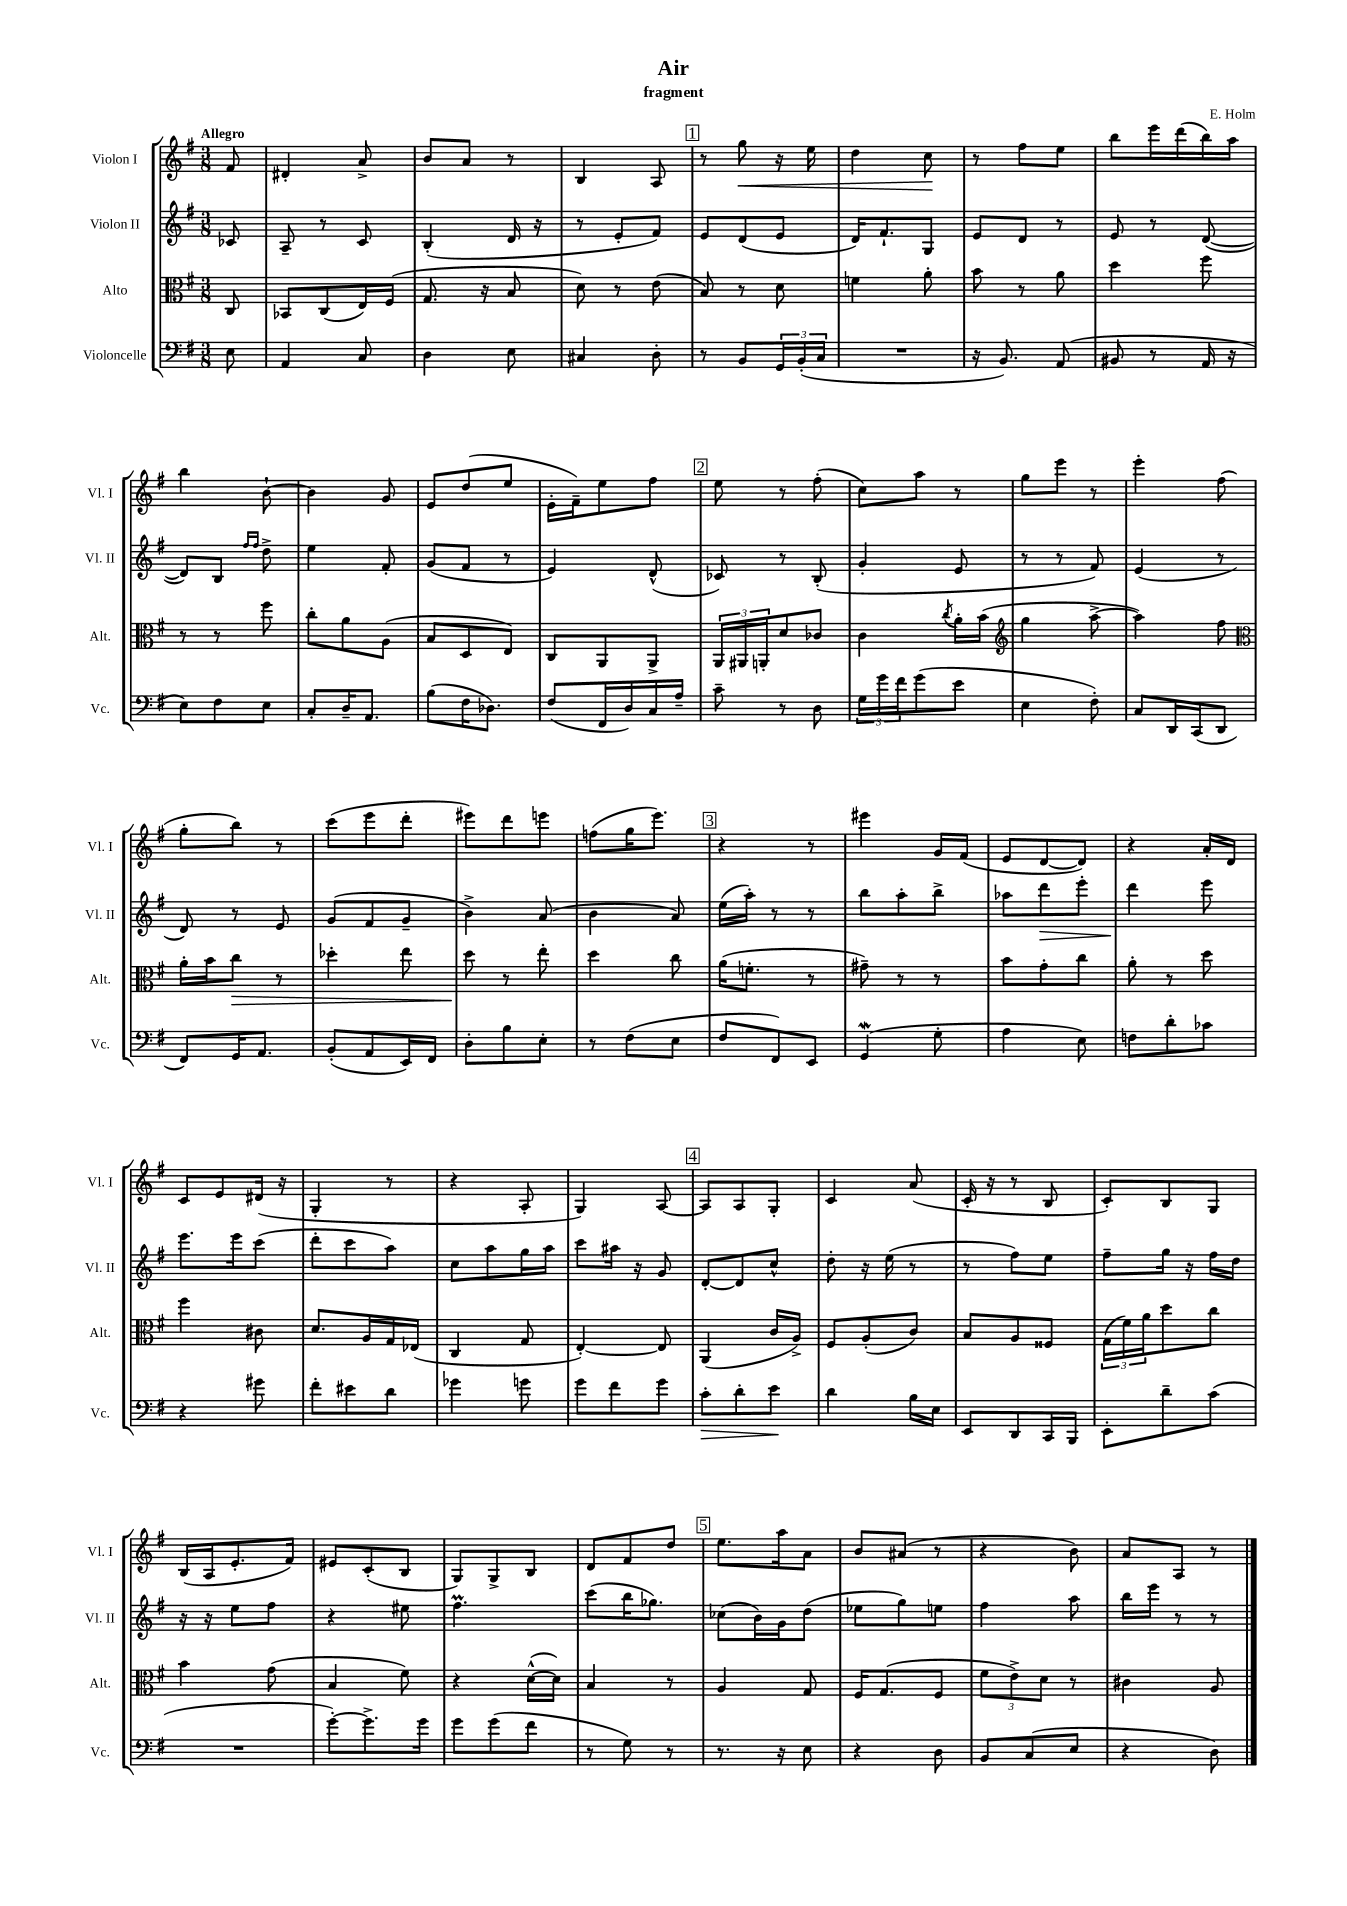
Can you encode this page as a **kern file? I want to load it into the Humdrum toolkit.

**kern	**dynam	**kern	**dynam	**kern	**dynam	**kern	**dynam
*part4	*part4	*part3	*part3	*part2	*part2	*part1	*part1
*staff4	*staff4	*staff3	*staff3	*staff2	*staff2	*staff1	*staff1
*I"Violoncelle	*	*I"Alto	*	*I"Violon II	*	*I"Violon I	*
*I'Vc.	*	*I'Alt.	*	*I'Vl. II	*	*I'Vl. I	*
*clefF4	*	*clefC3	*	*clefG2	*	*clefG2	*
*k[f#]	*	*k[f#]	*	*k[f#]	*	*k[f#]	*
*M3/8	*	*M3/8	*	*M3/8	*	*M3/8	*
=	=	=	=	=	=	=	=
!	!	!	!	!	!	!LO:TX:a:B:t=Allegro	!
8E\	.	8C/	.	8c-X/	.	8f#/	.
=1	=1	=1	=1	=1	=1	=1	=1
4AA/	.	8BB-X/L	.	8A~/	.	4d#X'/	.
.	.	(8C/	.	8r	.	.	.
8C/	.	16E/L)	.	8c/	.	8a^/	.
.	.	(16F#/JJ	.	.	.	.	.
=2	=2	=2	=2	=2	=2	=2	=2
4D\	.	8.G/	.	(4B'/	.	8b/L	.
.	.	.	.	.	.	8a/J	.
.	.	16r	.	.	.	.	.
8E\	.	8B/	.	16d/	.	8r	.
.	.	.	.	16r	.	.	.
=3	=3	=3	=3	=3	=3	=3	=3
4C#X/	.	8d\)	.	8r	.	4B/	.
.	.	8r	.	8e'/L	.	.	.
8D'\	.	(8e\	.	8f#/J)	.	8A/	.
!!LO:REH:place=s1:t=1
=4	=4	=4	=4	=4	=4	=4	=4
8r	.	8B/)	.	8e/L	.	8r	.
!	!	!	!	!	!	!	!LO:HP:b
8BB/L	.	8r	.	(8d/	.	8gg\	<
24GG/L	.	8d\	.	8e/J	.	16r	.
(24BB'/	.	.	.	.	.	.	.
.	.	.	.	.	.	16ee\	.
24C/JJ	.	.	.	.	.	.	.
=5	=5	=5	=5	=5	=5	=5	=5
4.r	.	4fn\	.	16d/KL)	.	4dd\	.
.	.	.	.	8.f#`/	.	.	.
.	.	8a'\	.	8G/J	.	8cc\	.
.	.	.	.	.	.	.	[
=6	=6	=6	=6	=6	=6	=6	=6
16r	.	8b\	.	8e/L	.	8r	.
8.BB/)	.	.	.	.	.	.	.
.	.	8r	.	8d/J	.	8ff#\L	.
(8AA/	.	8a\	.	8r	.	8ee\J	.
=7	=7	=7	=7	=7	=7	=7	=7
8BB#X/	.	4dd\	.	8e/	.	8bb\L	.
8r	.	.	.	8r	.	16eee\L	.
.	.	.	.	.	.	(16ddd\	.
16AA/	.	8ff#\	.	([8d/	.	16bb\)	.
16r	.	.	.	.	.	16aa\JJ	.
!!LO:LB:g=z
=8	=8	=8	=8	=8	=8	=8	=8
8E\L)	.	8r	.	8d/L])	.	4bb\	.
8F#\	.	8r	.	8B/J	.	.	.
.	.	.	.	16qqff#/LL	.	.	.
.	.	.	.	16qqff#/JJ	.	.	.
8E\J	.	8ff#\	.	8dd^\	.	[8b`\	.
=9	=9	=9	=9	=9	=9	=9	=9
8C'/L	.	8cc'\L	.	4ee\	.	4b\]	.
16D~/K	.	8a\	.	.	.	.	.
8.AA/J	.	.	.	.	.	.	.
.	.	(8A\J	.	8f#'/	.	8g/	.
=10	=10	=10	=10	=10	=10	=10	=10
(8B\L	.	8B/L	.	(8g/L	.	8e/L	.
16F#\K	.	8D/	.	8f#/J	.	(8dd/	.
8.D-X\J)	.	.	.	.	.	.	.
.	.	8E/J)	.	8r	.	8ee/J	.
=11	=11	=11	=11	=11	=11	=11	=11
(8F#/L	.	8C/L	.	4e/)	.	16e'\LL	.
.	.	.	.	.	.	16f#~\J)	.
16FF#/L	.	8AA/	.	.	.	8ee\	.
16D/)	.	.	.	.	.	.	.
16C/	.	8AA^/J	.	(8d^^/	.	8ff#\J	.
16A~/JJ	.	.	.	.	.	.	.
!!LO:REH:place=s1:t=2
=12	=12	=12	=12	=12	=12	=12	=12
8c~\	.	24AA/LL	.	8c-X/)	.	8ee\	.
.	.	24AA#X/	.	.	.	.	.
.	.	24AAn'/J	.	.	.	.	.
8r	.	8d/	.	8r	.	8r	.
8D\	.	8c-X/J	.	(8B'/	.	(8ff#'\	.
=13	=13	=13	=13	=13	=13	=13	=13
24G\LL	.	4c\	.	4g'/	.	8cc\L)	.
24g\	.	.	.	.	.	.	.
24f#\J	.	.	.	.	.	.	.
(8g\	.	.	.	.	.	8aa\J	.
.	.	8qcc/	.	.	.	.	.
8e\J	.	16a'\LL	.	8e/	.	8r	.
.	.	(16b\JJ	.	.	.	.	.
=14	=14	=14	=14	=14	=14	=14	=14
*	*	*clefG2	*	*	*	*	*
4E\	.	4gg\	.	8r	.	8gg\L	.
.	.	.	.	8r	.	8eee\J	.
8F#'\)	.	[8aa^\	.	8f#/)	.	8r	.
=15	=15	=15	=15	=15	=15	=15	=15
8C/L	.	4aa\])	.	(4e/	.	4eee'\	.
16DD/L	.	.	.	.	.	.	.
(16CC/J	.	.	.	.	.	.	.
8DD/J	.	8ff#\	.	8r	.	(8ff#\	.
!!LO:LB:g=z
=16	=16	=16	=16	=16	=16	=16	=16
*	*	*clefC3	*	*	*	*	*
8FF#/L)	.	16a'\LL	.	8d/)	.	8gg'\L	.
.	.	16b\J	.	.	.	.	.
!	!	!	!LO:HP:b	!	!	!	!
16GG/K	.	8cc\J	>	8r	.	8bb\J)	.
8.AA/J	.	.	.	.	.	.	.
.	.	8r	.	8e/	.	8r	.
=17	=17	=17	=17	=17	=17	=17	=17
(8BB'/L	.	4dd-X'\	.	(8g/L	.	(8ccc\L	.
8AA/	.	.	.	8f#/	.	8eee\	.
16EE/L)	.	8ee\	.	8g~/J	.	8ddd'\J	.
16FF#/JJ	.	.	.	.	.	.	.
=18	=18	=18	=18	=18	=18	=18	=18
8D'\L	.	8dd\	.	4b^\)	.	8eee#X\L)	.
8B\	.	8r	]	.	.	8ddd\	.
8E'\J	.	8ee'\	.	(8a/	.	8eeen\J	.
=19	=19	=19	=19	=19	=19	=19	=19
8r	.	4dd\	.	4b\	.	(8ffn\L	.
(8F#\L	.	.	.	.	.	16gg\K	.
.	.	.	.	.	.	8.eee\J)	.
8E\J	.	8cc\	.	8a/)	.	.	.
!!LO:REH:place=s1:t=3
=20	=20	=20	=20	=20	=20	=20	=20
8F#/L	.	(16a\KL	.	(16ee\LL	.	4r	.
.	.	8.fn'\J	.	16aa'\JJ)	.	.	.
8FF#/)	.	.	.	8r	.	.	.
8EE/J	.	8r	.	8r	.	8r	.
=21	=21	=21	=21	=21	=21	=21	=21
(4GGw/	.	8g#X~\)	.	8bb\L	.	4eee#X\	.
.	.	8r	.	8aa'\	.	.	.
8G'\	.	8r	.	8bb^\J	.	16g/LL	.
.	.	.	.	.	.	(16f#/JJ	.
=22	=22	=22	=22	=22	=22	=22	=22
4A\	.	8b\L	.	8aa-X\L	.	8e/L	.
!	!	!	!	!	!LO:HP:b	!	!
.	.	8g'\	.	8ddd\	>	[8d/	.
8E\)	.	8cc\J	.	8eee'\J	.	8d/J])	.
=23	=23	=23	=23	=23	=23	=23	=23
8Fn\L	.	8a'\	.	4ddd\	.	4r	.
8d'\	.	8r	.	.	.	.	.
8c-X\J	.	8dd\	.	8eee\	]	16a'/LL	.
.	.	.	.	.	.	16d/JJ	.
!!LO:LB:g=z
=24	=24	=24	=24	=24	=24	=24	=24
4r	.	4ff#\	.	8.eee\L	.	8c/L	.
.	.	.	.	.	.	8e/	.
.	.	.	.	16eee\k	.	.	.
8g#X\	.	8c#X\	.	(8ccc\J	.	(16d#X/Jk	.
.	.	.	.	.	.	16r	.
=25	=25	=25	=25	=25	=25	=25	=25
8f#'\L	.	8.d/L	.	8ddd'\L	.	4G'/	.
8e#X\	.	.	.	8ccc\	.	.	.
.	.	16A/L	.	.	.	.	.
8d\J	.	16G/	.	8aa\J)	.	8r	.
.	.	(16E-X/JJ	.	.	.	.	.
=26	=26	=26	=26	=26	=26	=26	=26
4g-X\	.	4C/	.	8cc\L	.	4r	.
.	.	.	.	8aa\	.	.	.
8gn\	.	8G/	.	16gg\L	.	8A'/	.
.	.	.	.	16aa\JJ	.	.	.
=27	=27	=27	=27	=27	=27	=27	=27
8g\L	.	[4E'/)	.	8ccc\L	.	4G/)	.
8f#\	.	.	.	16aa#X\Jk	.	.	.
.	.	.	.	16r	.	.	.
8g\J	.	8E/]	.	8g/	.	[8A/	.
!!LO:REH:place=s1:t=4
=28	=28	=28	=28	=28	=28	=28	=28
!	!LO:HP:b	!	!	!	!	!	!
8c'\L	>	(4AA/	.	[8d'/L	.	8A/L]	.
8d'\	.	.	.	8d/]	.	8A/	.
8e\J	.	16c/LL	.	8cc^^/J	.	8G'/J	.
.	.	16A^/JJ)	.	.	.	.	.
.	]	.	.	.	.	.	.
=29	=29	=29	=29	=29	=29	=29	=29
4d\	.	8F#/L	.	8dd'\	.	4c/	.
.	.	(8A'/	.	16r	.	.	.
.	.	.	.	(16ee\	.	.	.
16B\LL	.	8c/J)	.	8r	.	(8a/	.
16E\JJ	.	.	.	.	.	.	.
=30	=30	=30	=30	=30	=30	=30	=30
8EE/L	.	8B/L	.	8r	.	16c'/	.
.	.	.	.	.	.	16r	.
8DD/	.	8A/	.	8ff#\L)	.	8r	.
16CC/L	.	8F##X/J	.	8ee\J	.	8B/	.
16BBB/JJ	.	.	.	.	.	.	.
=31	=31	=31	=31	=31	=31	=31	=31
8EE'\L	.	(24G\LL	.	8ff#~\L	.	8c'/L)	.
.	.	24f#\)	.	.	.	.	.
.	.	24a\J	.	.	.	.	.
8d~\	.	8dd\	.	16gg\Jk	.	8B/	.
.	.	.	.	16r	.	.	.
(8c\J	.	8cc\J	.	16ff#\LL	.	8G/J	.
.	.	.	.	16dd\JJ	.	.	.
!!LO:LB:g=z
=32	=32	=32	=32	=32	=32	=32	=32
4.r	.	4b\	.	16r	.	(16B/LL	.
.	.	.	.	16r	.	16A/J	.
.	.	.	.	8ee\L	.	8.e'/	.
.	.	(8g\	.	8ff#\J	.	.	.
.	.	.	.	.	.	16f#/Jk)	.
=33	=33	=33	=33	=33	=33	=33	=33
[8g'\L)	.	4B/	.	4r	.	8e#X/L	.
8.g^\]	.	.	.	.	.	(8c'/	.
.	.	8f#\)	.	8ee#X\	.	8B/J	.
16g\Jk	.	.	.	.	.	.	.
=34	=34	=34	=34	=34	=34	=34	=34
8g\L	.	4r	.	4.ff#m\	.	8G/L)	.
(8g\	.	.	.	.	.	8G^/	.
8f#\J	.	([16d^^\LL	.	.	.	8B/J	.
.	.	16d\JJ])	.	.	.	.	.
=35	=35	=35	=35	=35	=35	=35	=35
8r	.	4B/	.	(8ccc\L	.	8d/L	.
8G\)	.	.	.	16bb\K	.	8f#/	.
.	.	.	.	8.gg-X\J)	.	.	.
8r	.	8r	.	.	.	8dd/J	.
!!LO:REH:place=s1:t=5
=36	=36	=36	=36	=36	=36	=36	=36
8.r	.	4A/	.	(8cc-X\L	.	8.ee\L	.
.	.	.	.	16b\L)	.	.	.
16r	.	.	.	16g\J	.	16aa\k	.
8E\	.	8G/	.	(8dd\J	.	8a\J	.
=37	=37	=37	=37	=37	=37	=37	=37
4r	.	16F#/KL	.	8ee-X\L	.	8b/L	.
.	.	(8.G/	.	.	.	.	.
.	.	.	.	8gg\)	.	(8a#X/J	.
8D\	.	8F#/J	.	8een\J	.	8r	.
=38	=38	=38	=38	=38	=38	=38	=38
8BB/L	.	12f#\L	.	4ff#\	.	4r	.
.	.	12e^\)	.	.	.	.	.
(8C/	.	.	.	.	.	.	.
.	.	12d\J	.	.	.	.	.
8E/J	.	8r	.	8aa\	.	8b\)	.
=39	=39	=39	=39	=39	=39	=39	=39
4r	.	4c#X\	.	16bb\LL	.	8a/L	.
.	.	.	.	16eee\JJ	.	.	.
.	.	.	.	8r	.	8A/J	.
8D\)	.	8A/	.	8r	.	8r	.
==	==	==	==	==	==	==	==
*-	*-	*-	*-	*-	*-	*-	*-
